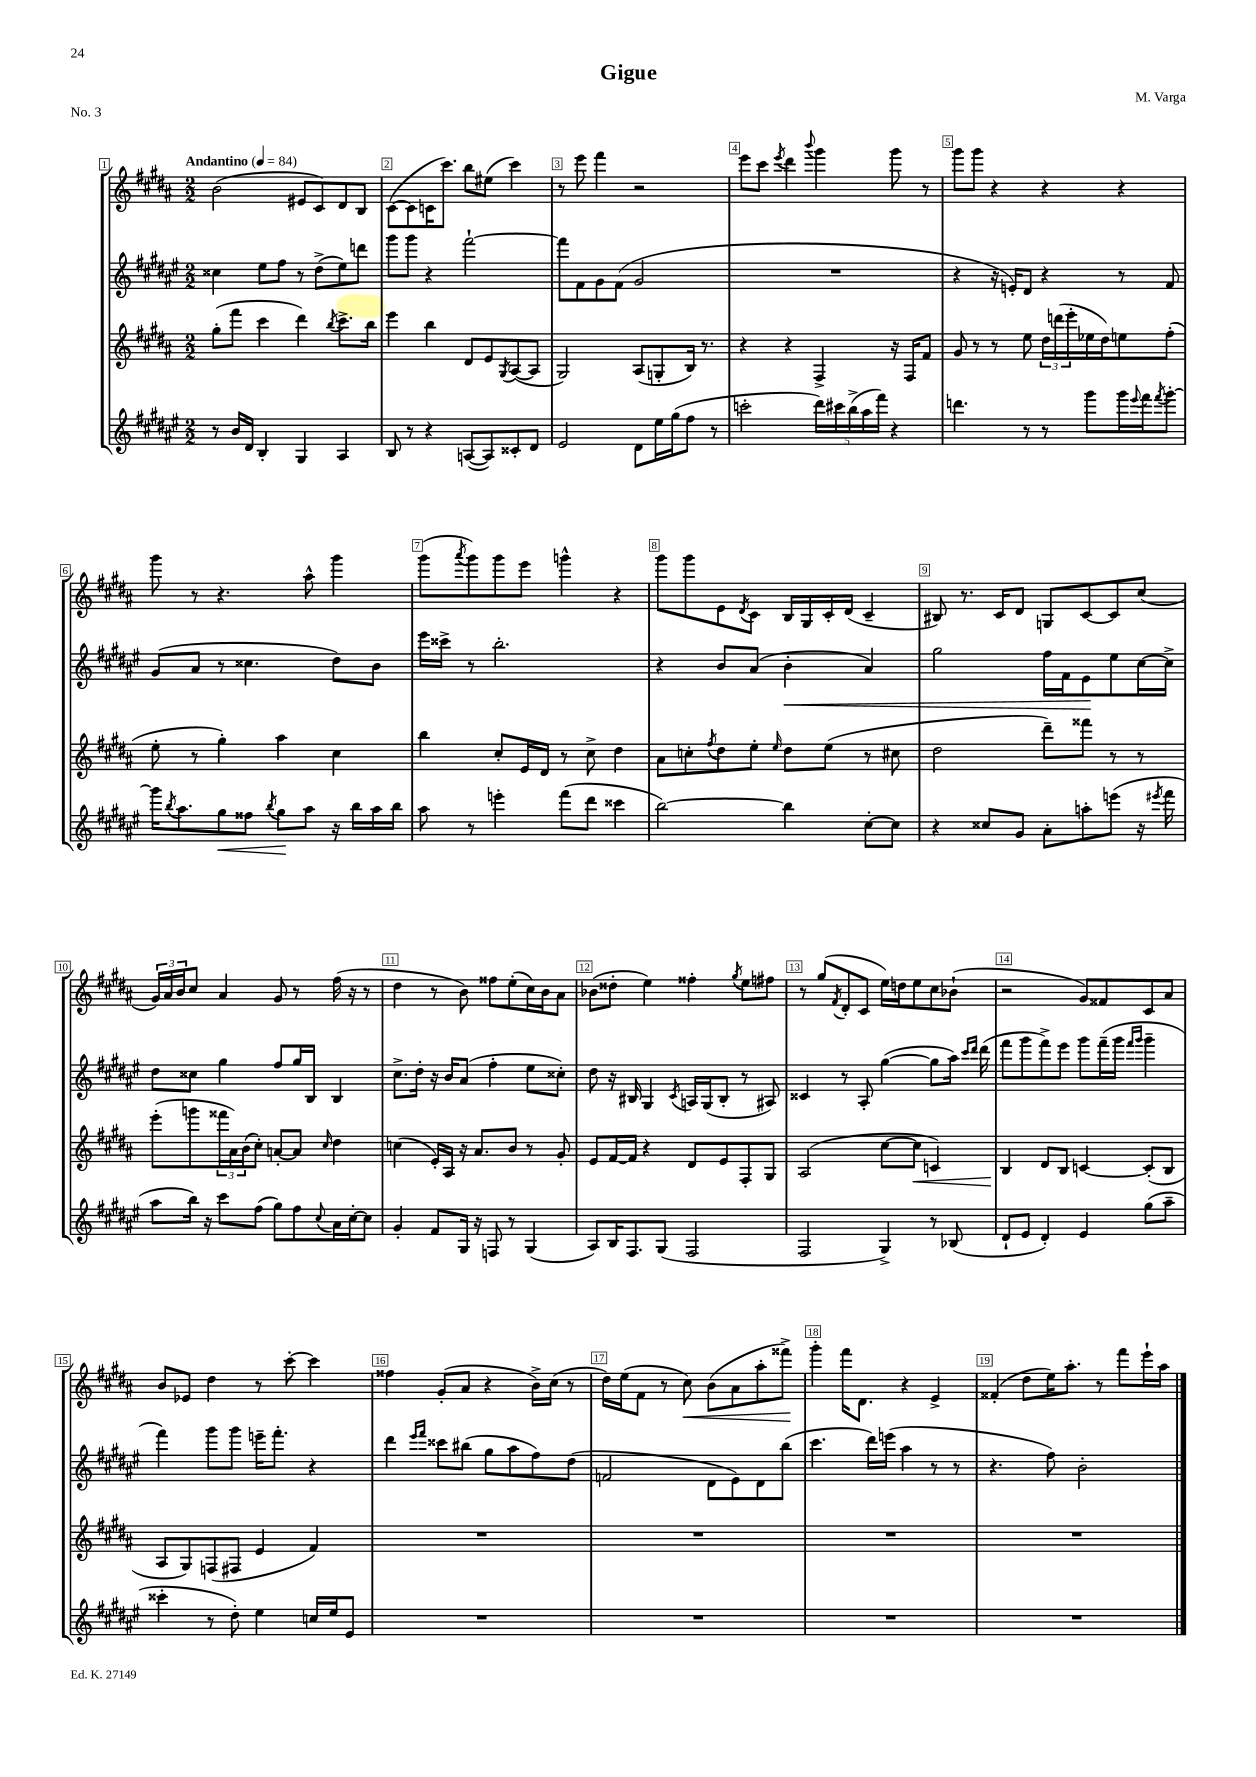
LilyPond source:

\header { title = "Gigue" composer = "M. Varga" piece = "No. 3" }
<<
\new StaffGroup <<
\new Staff = "s0" {
    \clef treble \key b \major \numericTimeSignature \time 2/2 \tempo "Andantino" 4 = 84
    b'2( eis'8 cis'8) dis'8 b8 |
    cis'8~( cis'8 c'16 cis'''8.) b''8 eis''8( cis'''4) |
    r8 e'''8 fis'''4 r2 |
    e'''8 cis'''8 \acciaccatura { e'''8 } dis'''4 \appoggiatura { b'''8 } gis'''4 gis'''8 r8 |
    gis'''8 gis'''8 r4 r4 r4 |
    gis'''8 r8 r4. ais''8-^ gis'''4 |
    gis'''8( \acciaccatura { ais'''8 } gis'''8) gis'''8 e'''8 g'''4-^ r4 |
    gis'''8 gis'''8 e'8 \acciaccatura { dis'8 } cis'8 b16 gis16 cis'16-. dis'16( cis'4-- |
    bis8) r8. cis'16 dis'8 g8 cis'8~ cis'8 cis''8( |
    \tuplet 3/2 { gis'16) ais'16 b'16 } cis''8 ais'4 gis'8 r8 fis''16( r16 r8 |
    dis''4 r8 b'8) fisis''8 e''8-.( cis''16) b'16 ais'8 |
    bes'8( disis''8-. e''4) fisis''4-. \acciaccatura { gis''8 } e''8 fis''8 |
    r8 gis''8( \acciaccatura { fis'8 } dis'8-. cis'8 e''16) d''16 e''8 cis''8 bes'8-!( |
    r2 gis'8) fisis'8 cis'8 ais'8 |
    b'8 ees'8 dis''4 r8 cis'''8~-. cis'''4 |
    fisis''4 gis'8-.( ais'8 r4 b'16->) cis''16( r8 |
    dis''16) e''16( fis'8 r8 cis''8\<) b'8( ais'8 ais''8-. fisis'''8->\!) |
    gis'''4-. fis'''16 dis'8. r4 e'4-> |
    fisis'4-.( dis''8 e''16) ais''8.-. r8 fis'''8 e'''16-! ais''16 \bar "|." |
}
\new Staff = "s1" {
    \clef treble \key fis \major \numericTimeSignature \time 2/2
    cisis''4 eis''8 fis''8 r8 dis''8->( eis''8) d'''8 |
    gis'''8 gis'''8 r4 fis'''2~-! |
    fis'''8 fis'8 gis'8 fis'8( gis'2 |
    R1 |
    r4 r16 e'16-.) dis'8 r4 r8 fis'8 |
    gis'8( ais'8 r8 cisis''4. dis''8) b'8 |
    eis'''16 cisis'''16-> r8 b''2.-. |
    r4 b'8 ais'8( b'4-.\< ais'4) |
    gis''2 fis''16 fis'16 eis'8\! eis''8 cis''16~ cis''16-> |
    dis''8 cisis''8 gis''4 fis''8 gis''16 b16 b4 |
    cis''8.-> dis''16-. r16 b'16 ais'8( fis''4-. eis''8 cisis''8-.) |
    dis''8 r16 bis16 gis4 \acciaccatura { cis'8 } a16 gis16( bis8-. r8 ais8) |
    cisis'4 r8 ais8-. gis''4~( gis''8 ais''16) \grace { cis'''16 dis'''16 } dis'''16( |
    fis'''8 gis'''8 fis'''8->) eis'''8 gis'''8 fis'''16--( gis'''16 \grace { fis'''16 gis'''16 } gis'''4-- |
    fis'''4) gis'''8 gis'''8 e'''16-- fis'''8.-. r4 |
    dis'''4 \grace { eis'''16 fis'''16 } cisis'''8 bis''8( gis''8 ais''8 fis''8) dis''8( |
    f'2 dis'8 eis'8) dis'8 b''8( |
    cis'''4. dis'''16) e'''16( ais''4 r8 r8 |
    r4. fis''8) b'2-. \bar "|." |
}
\new Staff = "s2" {
    \clef treble \key b \major \numericTimeSignature \time 2/2
    gis''8-.( fis'''8 cis'''4 dis'''4) \acciaccatura { b''8 } cis'''8.-> b''16 |
    e'''4 b''4 dis'8 e'8 \acciaccatura { gis8 } ais8~( ais8 |
    gis2) ais8( g8-. b16) r8. |
    r4 r4 fis4-> r16 fis16 fis'8 |
    gis'8 r8 r8 e''8 \tuplet 3/2 { dis''16 d'''16( e'''16-. } ees''16 dis''16) e''8 fis''8-.( |
    e''8-. r8 gis''4-.) ais''4 cis''4 |
    b''4 cis''8-. e'16 dis'16 r8 cis''8-> dis''4 |
    ais'8 c''8-. \acciaccatura { fis''8 } dis''8 e''8-. \grace { e''16 } dis''8 e''8( r8 cis''8 |
    dis''2 dis'''8--) fisis'''8 r8 r8 |
    e'''8-.( g'''8 \tuplet 3/2 { fisis'''16 ais'16) b'16( } cis''8-.) a'8~-. a'8 \grace { cis''16 } dis''4 |
    c''4( e'16-.) ais16 r16 ais'8. b'8 r8 gis'8-. |
    e'8 fis'16~ fis'16 r4 dis'8 e'8 fis8-. gis8 |
    ais2( cis''8~ cis''8\< c'4) |
    b4\! dis'8 b8 c'4~ c'8-.( b8 |
    ais8 gis8) f8( fis8 e'4 fis'4) |
    R1 |
    R1 |
    R1 |
    R1 \bar "|." |
}
\new Staff = "s3" {
    \clef treble \key fis \major \numericTimeSignature \time 2/2
    r8 b'16 dis'16 b4-. gis4 ais4 |
    b8 r8 r4 a8~( a8) cisis'8-. dis'8 |
    eis'2 dis'8 eis''16 gis''16( fis''8 r8 |
    c'''2-. \tuplet 5/4 { dis'''16) cis'''16 b''16->( ais''16 fis'''16) } r4 |
    d'''4. r8 r8 gis'''8 gis'''16 \appoggiatura { eis'''8 } fis'''16 \acciaccatura { fis'''8 } gis'''8~-. |
    gis'''16 \acciaccatura { b''8 } ais''8. gis''8\< fisis''8 \acciaccatura { b''8 } gis''8\! ais''8 r16 b''16 ais''16 b''16 |
    ais''8 r8 e'''4-. fis'''8( dis'''8 cisis'''4 |
    b''2~) b''4 cis''8~-. cis''8 |
    r4 cisis''8 gis'8 ais'8-. a''8-. e'''8( r16 \acciaccatura { eis'''8 } fis'''16 |
    ais''8 b''16) r16 cis'''8 fis''8( gis''8) fis''8 \appoggiatura { cis''8 } ais'16 cis''16~-. cis''8 |
    gis'4-. fis'8 gis16 r16 f8 r8 gis4( |
    ais8) b16 fis8. gis8( fis2 |
    fis2 gis4->) r8 bes8( |
    dis'8-! eis'8 dis'4-.) eis'4 gis''8( ais''8-- |
    cisis'''4-. r8 dis''8-.) eis''4 c''16 eis''16 eis'8 |
    R1 |
    R1 |
    R1 |
    R1 \bar "|." |
}
>>
>>
\layout { \context { \Score \override BarNumber.break-visibility = ##(#f #t #t) barNumberVisibility = #all-bar-numbers-visible \override BarNumber.stencil = #(make-stencil-boxer 0.1 0.3 ly:text-interface::print) } }
